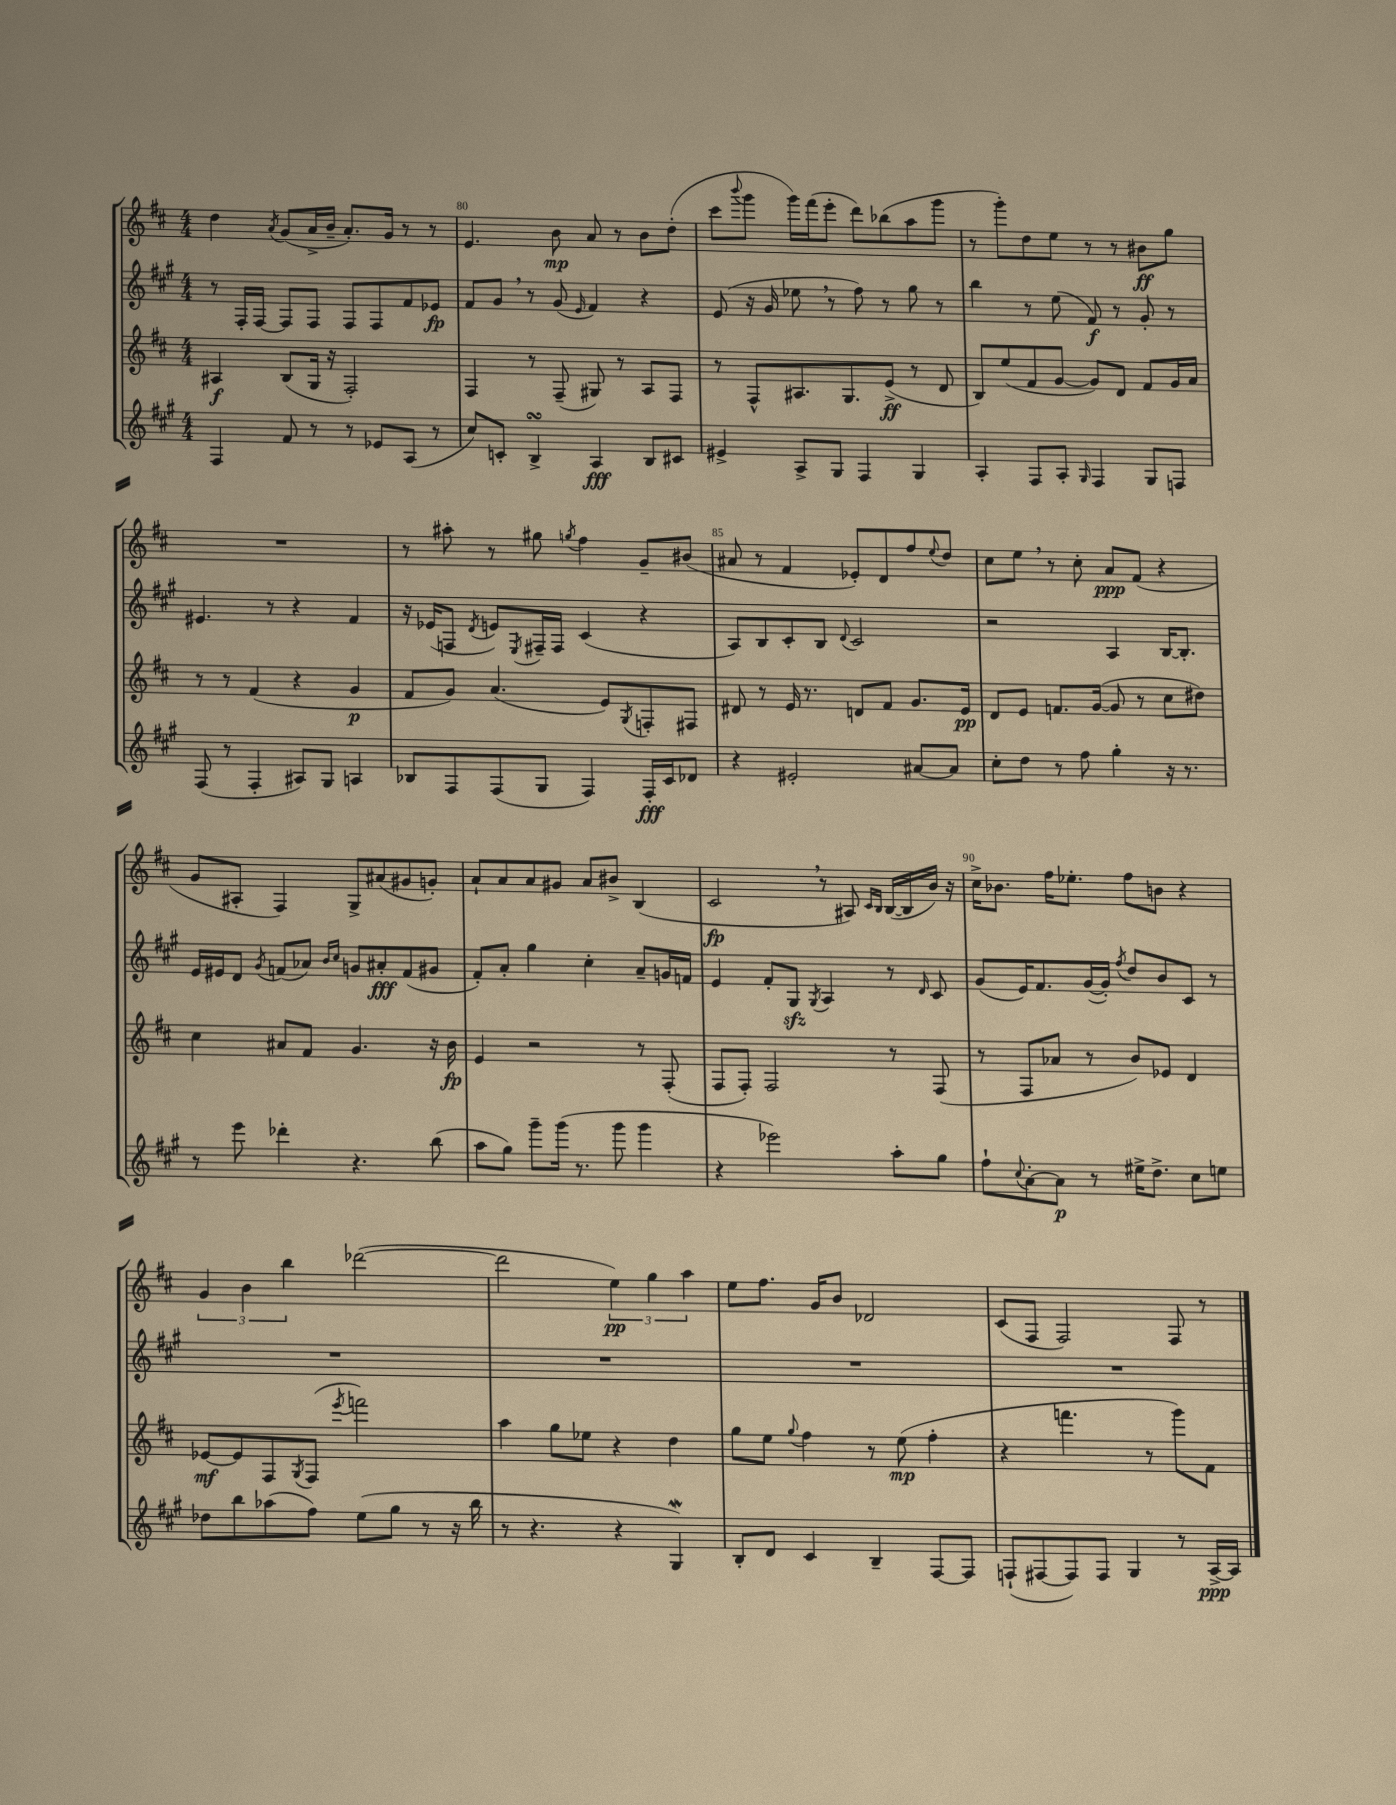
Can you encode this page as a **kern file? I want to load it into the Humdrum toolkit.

**kern	**kern	**kern	**kern
*staff4	*staff3	*staff2	*staff1
*clefG2	*clefG2	*clefG2	*clefG2
*k[f#c#g#]	*k[f#c#]	*k[f#c#g#]	*k[f#c#]
*M4/4	*M4/4	*M4/4	*M4/4
4F#/	4A#/	8r	4dd\
.	.	16F#'/LL	.
.	.	[16F#/JJ	.
.	.	.	8qa/
8f#/	(8B/L	8F#/]L	(8g/L
8r	16G/Jk	8F#/J	16a^/L
.	16r	.	16b~/JJ
8r	2F#'/)	8F#/L	8.a'/L)
8e-/L	.	8F#/	.
.	.	.	16g/Jk
(8A/J	.	8f#/	8r
8r	.	8e-/J	8r
=	=	=	=
8cc#/L)	4F#/	8f#/L	4.e/
8c'/J	.	8g#/J	.
4B^/	8r	8r	.
.	(8F#~/	(8g#/	8b\
.	.	16qqe/	.
4A/	8G#/)	4f#/)	8a/
.	8r	.	8r
8B/L	8A/L	4r	8b\L
8c#/J	8F#/J	.	(8dd'\J
=	=	=	=
4e#^/	8r	(8e/	8ccc#\L
.	.	.	8qqbbb/
.	8F#^^/L	16r	8ggg\J
.	.	16g#/	.
8A^/L	8.A#/	8ee-\	16ggg\LL)
.	.	.	(16fff#\J
8G#/J	.	8r	8eee'\J
.	8.G/	.	.
4F#/	.	8ff#\)	8ddd\L)
.	(8e^/J	8r	(8bb-\
4G#/	8r	8gg#\	8aa\
.	8d/	8r	8ggg\J
=	=	=	=
4A'/	8B/L)	4bb\	8r
.	(8ee/	.	8ggg'\L)
8F#/L	8f#/	8r	8dd\
8A'/J	[8g/J	(8ee\	8ee\J
16qqG#/	.	.	.
4F#/	8g/]L)	8f#/)	8r
.	8d/J	8r	8r
8G#/L	8f#/L	8g#'/	8b#\L
8F/J	16g/L	8r	8gg\J
.	16a/JJ	.	.
=	=	=	=
(8F#/	8r	4.e#/	1r
8r	8r	.	.
4F#'/	(4f#/	.	.
.	.	8r	.
8A#/L)	4r	4r	.
8G#/J	.	.	.
4A/	4g/	4f#/	.
=	=	=	=
8B-/L	8f#/L	16r	8r
.	.	(16e-/LK	.
8F#/	8g/J)	8F/J	8aa#'\
.	.	8qd/	.
(8F#/	(4.a/	8e/L)	8r
.	.	8qE/	.
8G#/J	.	16F#~/L	8gg#\
.	.	16F#/JJ	.
.	.	.	8qgg/
4F#/)	.	(4c#/	4ff#\
.	8e/L)	.	.
.	8qG/	.	.
16F#'/LL	8F'/	4r	8g~/L
16c#/J	.	.	.
8d-/J	8F#/J	.	(8b#/J
=	=	=	=
4r	8d#/	8A/L)	8a#/
.	8r	8B/	8r
2e#'/	16e/	8c#'/	4f#/
.	8.r	.	.
.	.	8B/J	.
.	.	8qqd/	.
.	8d/L	2c#/	8e-'/L)
.	8f#/J	.	8d/
[8a#/L	8.g/L	.	8ff#/
.	.	.	8qqee/
8a#/]J	.	.	8dd/J
.	16e/Jk	.	.
=	=	=	=
8cc#'\L	8d/L	2r	8cc#\L
8dd\J	8e/J	.	8ee\J
8r	8.f/L	.	8r
8ff#\	.	.	8cc#'\
.	([16g/Jk	.	.
4gg#'\	8g/]	4A/	8a/L
.	8r	.	(8f#/J
16r	8cc#\L	[16B/LK	4r
8.r	.	8.B'/]J	.
.	8dd#\J)	.	.
=	=	=	=
8r	4cc#\	16e/LL	8g/L
.	.	16e#/J	.
8eee\	.	8d/J	8A#'/J
.	.	8qg#/	.
4ddd-'\	8a#/L	(8f/L	4F#/)
.	8f#/J	8a-/J)	.
.	.	16qqb/LL	.
.	.	16qqcc#/JJ	.
4.r	4.g/	8g/L	8G^/L
.	.	8a#'/	(8a#/
.	.	(8f/	8g#/
(8bb\	16r	8g#/J	8g'/J)
.	16b\	.	.
=	=	=	=
8aa\L	4e/	8f#'/L)	8a`/L
8gg#\J)	.	8a'/J	8a/
8ggg#~\L	2r	4gg#\	8a/
(16ggg#\Jk	.	.	8g#/J
8.r	.	.	.
.	.	4cc#'\	8a/L
8ggg#\	.	.	8b#^/J
4ggg#\	8r	8a~/L	(4B/
.	(8F#'/	16g/L	.
.	.	16f/JJ	.
=	=	=	=
4r	8F#/L	4e/	2c#/
.	8F#'/J)	.	.
2eee-\)	2F#/	8f#'/L	.
.	.	8G#/J	.
.	.	8qG#/	.
.	.	4A/	8r
.	.	.	8A#/)
.	.	.	16qqc#/LL
.	.	.	16qqB/JJ
8aa'\L	8r	8r	([16B/LL
.	.	.	16B/]
.	.	16qqd/	.
8gg#\J	(8F#/	8c#/	16b/JJ)
.	.	.	16r
=	=	=	=
8ff#`\L	8r	(8g#/L	16cc#^\LK
.	.	.	8.b-\J
8qqcc#/	.	.	.
[8a'\	8F#/L	16e/K)	.
.	.	8.f#/	.
8a\]J	8a-/J	.	16ff#\LK
.	.	.	8.ee-'\J
8r	8r	([16g#/L	.
.	.	16g#'/]JJ)	.
.	.	8qff#/	.
16ee#^\LK	8b/L)	8dd/L	8ff#\L
8.dd^\J	.	.	.
.	8e-/J	8b/	8b\J
8cc#\L	4d/	8c#/J	4r
8ee\J	.	8r	.
=	=	=	=
8dd-\L	[8e-/L	1r	6g/
8bb\	8e-/]	.	.
.	.	.	6b\
(8aa-\	8F#/	.	.
.	.	.	6bb\
.	8qG/	.	.
8ff#\J)	(8F#/J	.	.
.	8qeee/	.	.
(8ee\L	2fff\)	.	([2ddd-\
8gg#\J	.	.	.
8r	.	.	.
16r	.	.	.
16bb\	.	.	.
=	=	=	=
8r	4aa\	1r	2ddd-\]
4.r	.	.	.
.	8gg\L	.	.
.	8ee-\J	.	.
4r	4r	.	6ee\)
.	.	.	6gg\
4G#/)	4dd\	.	.
.	.	.	6aa\
=	=	=	=
8B'/L	8gg\L	1r	8ee\L
8d/J	8ee\J	.	8.ff#\J
.	8qqgg/	.	.
4c#/	4ff#\	.	.
.	.	.	16g/LK
.	.	.	8b/J
4B~/	8r	.	2d-/
.	(8ee\	.	.
[8F#/L	4ff#'\	.	.
8F#/]J	.	.	.
=	=	=	=
(8F`/L	4r	1r	(8c#/L
[8F#/	.	.	8F#/J
8F#/])	4.fff\	.	2F#/)
8F#/J	.	.	.
4G#/	.	.	.
.	8r	.	.
8r	8ggg\L)	.	8F#/
[16A^/LL	8f#\J	.	8r
16A/]JJ	.	.	.
==	==	==	==
*-	*-	*-	*-
